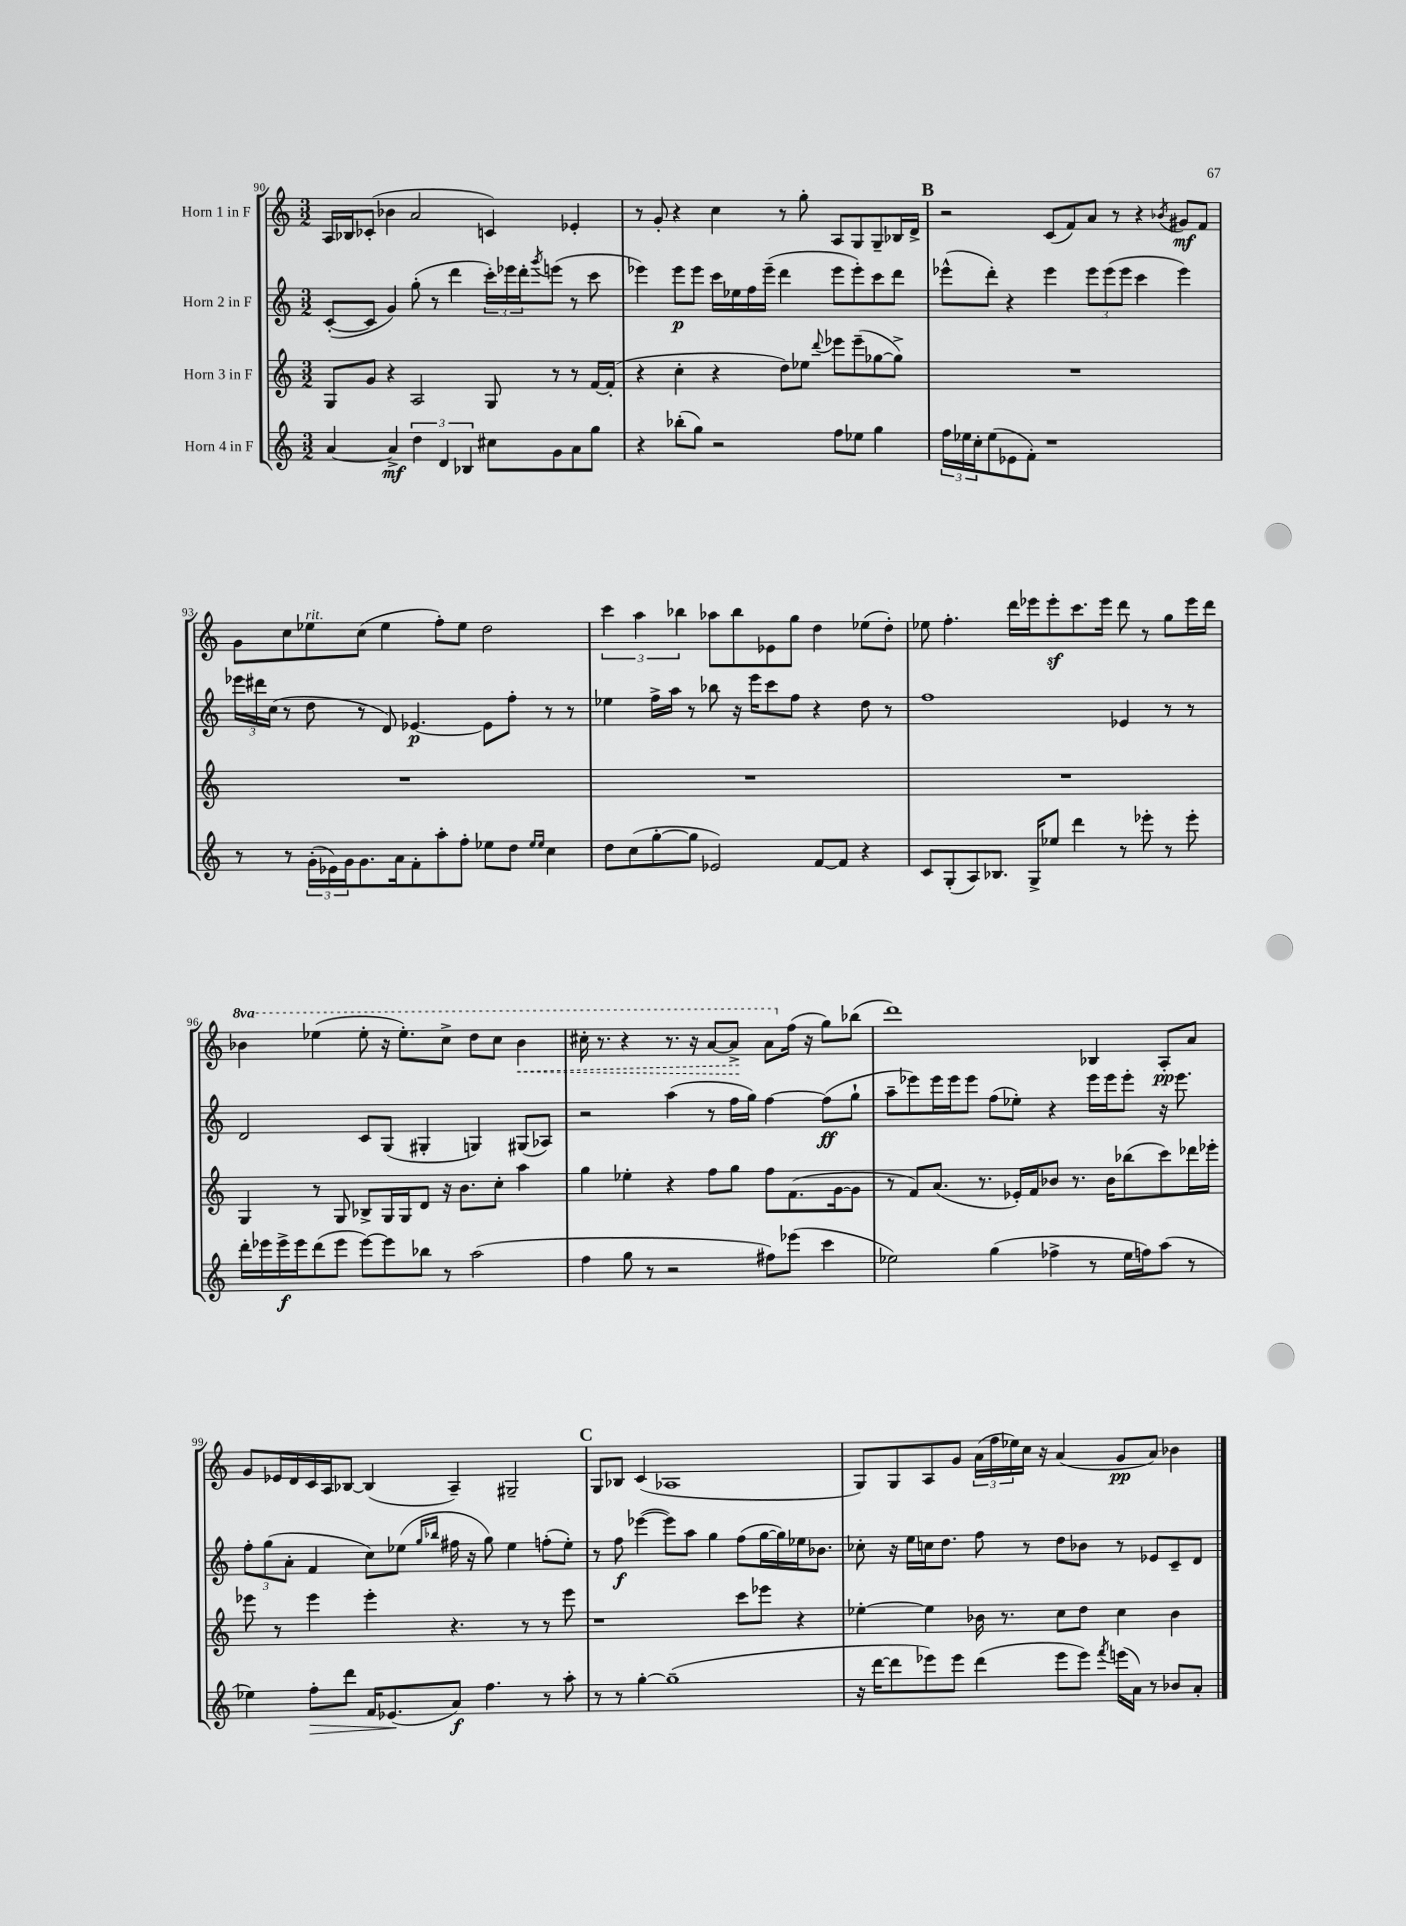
<<
\new StaffGroup <<
\new Staff = "s0" \with { instrumentName = "Horn 1 in F" } {
    \clef treble \key c \major \numericTimeSignature \time 3/2 \set Staff.ottavationMarkups = #ottavation-simple-ordinals
    a16 bes16 ces'8-.( bes'4 a'2 c'4) ees'4-. |
    r8 g'8-. r4 c''4 r8 g''8-. a8 g8 g8-- bes16 d'16-> |
    \mark \markup { \bold "B" } r2 c'8( f'8) a'8 r8 r4 \acciaccatura { bes'8 } gis'8\mf f'8 |
    g'8 c''8 ees''8^\markup { \italic "rit." } c''8( ees''4 f''8-.) ees''8 d''2 |
    \tuplet 3/2 { c'''4 a''4 bes''4 } aes''8 bes''8 ees'8 g''8 d''4 ees''8( d''8-.) |
    ees''8 f''4.-. d'''16 ees'''16 ees'''8-.\sf c'''8. ees'''16 d'''8 r8 g''8 ees'''16 d'''16 |
    \ottava #1 bes''4 ees'''4( ees'''8-. r16 ees'''8.-.) c'''8-> d'''8 c'''8 \once \override Hairpin.style = #'dashed-line bes''4\< |
    cis'''16-. r8. r4 r8. r16 a''8~ a''8->\! a''8 \ottava #0 f''16( r16 g''8) bes''8( |
    d'''1) bes4 a8-.\pp a'8 |
    g'8 ees'16 d'16 c'16 a16 bes8~ bes4( a4--) gis2-- |
    \mark \markup { \bold "C" } g8 bes8 c'4( aes1 |
    g8) g8 a8 g'8 \tuplet 3/2 { a'16( f''16 ees''16) } c''16 r16 a'4( g'8\pp a'8) bes'4 \bar "|." |
}
\new Staff = "s1" \with { instrumentName = "Horn 2 in F" } {
    \clef treble \key c \major \numericTimeSignature \time 3/2
    c'8~-.( c'8 g'4) g''8-.( r8 d'''4 \tuplet 3/2 { c'''16-.) ees'''16 d'''16-. } \acciaccatura { g'''8 } e'''8( r8 c'''8 |
    ees'''4) ees'''8\p ees'''8 c'''16 ees''16 f''16 ees'''16--( d'''4 ees'''8 ees'''8-.) c'''8 d'''8 |
    \mark \markup { \bold "B" } ees'''8-^( d'''8-.) r4 ees'''4 \tuplet 3/2 { ees'''8 ees'''8( ees'''8 } c'''4 ees'''4) |
    \tuplet 3/2 { ees'''16 dis'''16 c''16( } r8 d''8 r8 d'8) ees'4.~\p ees'8 f''8-. r8 r8 |
    ees''4 f''16-> a''16 r8 bes''8 r16 e'''16 c'''8 f''8 r4 d''8 r8 |
    f''1 ees'4 r8 r8 |
    d'2 c'8 g8( gis4-. g4) gis8( aes8) |
    r2 a''4( r8 f''16 g''16) f''4~ f''8\ff( g''8-! |
    a''8-- ees'''8) ees'''16 ees'''16 ees'''8 f''8( ees''8-.) r4 ees'''16 ees'''16 ees'''8-. r16 ees'''8. |
    \tuplet 3/2 { f''8-. g''8( a'8-. } f'4 c''8) ees''8( \grace { g''16 bes''16 } fis''16 r16 g''8) ees''4 f''8-.( ees''8-.) |
    \mark \markup { \bold "C" } r8 f''8\f ees'''4~( ees'''8) a''8 g''4 f''8( g''16~ g''16) ees''16 bes'8. |
    ces''8-. r16 e''16 c''16 d''8. f''8 r8 d''8 bes'8 r8 ees'8 c'8-- d'8 \bar "|." |
}
\new Staff = "s2" \with { instrumentName = "Horn 3 in F" } {
    \clef treble \key c \major \numericTimeSignature \time 3/2
    g8 g'8 r4 a2 g8 r8 r8 f'16~ f'16-.( |
    r4 c''4-. r4 d''8) ees''8 \appoggiatura { d'''8 } ees'''8 ees'''8--( ges''8~ ges''8->) |
    \mark \markup { \bold "B" } R1. |
    R1. |
    R1. |
    R1. |
    g4 r8 g8 bes8-> g16 g16 d'8 r16 b'8. c''8-. a''4 |
    g''4 ees''4-. r4 f''8 g''8 f''8 f'8.( g'16~ g'8 |
    r8 f'8) a'8.( r8. ees'16-.) f'16 bes'8 r8. bes'16 bes''8( c'''8) des'''16 ees'''16-. |
    ees'''8 r8 ees'''4 ees'''4-. r4. r8 r8 ees'''8 |
    \mark \markup { \bold "C" } r1 c'''8 ees'''8 r4 |
    ees''4~-. ees''4 bes'16 r8. c''8 d''8 c''4 bes'4 \bar "|." |
}
\new Staff = "s3" \with { instrumentName = "Horn 4 in F" } {
    \clef treble \key c \major \numericTimeSignature \time 3/2
    a'4~ a'4->\mf \tuplet 3/2 { d''4 d'4 bes4 } cis''8 g'8 a'8 g''8 |
    r4 bes''8-.( g''8) r2 f''8 ees''8 g''4 |
    \mark \markup { \bold "B" } \tuplet 3/2 { f''16 ees''16 c''16-. } ees''8( ees'8 f'8-.) r1 |
    r8 r8 \tuplet 3/2 { g'16-.( ees'16) g'16 } g'8. a'16 f'8-. a''8-. f''8-. ees''8 d''8 \grace { ees''16 ees''16 } c''4 |
    d''8 c''8( g''8~-. g''8 ees'2) f'8~ f'8 r4 |
    c'8 g8-.( a8) bes8. g16-> ees''8 d'''4 r8 ees'''8-. r8 ees'''8-. |
    d'''16-. ees'''16 ees'''16->\f ees'''16 d'''8( ees'''8 ees'''8~) ees'''8 bes''8 r8 a''2( |
    f''4 g''8 r8 r2 fis''8) ees'''8( c'''4 |
    ees''2) g''4( fes''4-> r8 ees''16 f''16) a''8( r8 |
    ees''4) f''8-.\> d'''8 f'16 ees'8.\!( a'8\f) f''4. r8 a''8-. |
    \mark \markup { \bold "C" } r8 r8 g''4~-. g''1--( |
    r16 d'''16~ d'''8 ees'''8) ees'''8 d'''4( ees'''8 ees'''8) \acciaccatura { f'''8 } e'''16( a'16) r8 bes'8 a'8-. \bar "|." |
}
>>
>>
\layout { \context { \Score currentBarNumber = #90 } }
